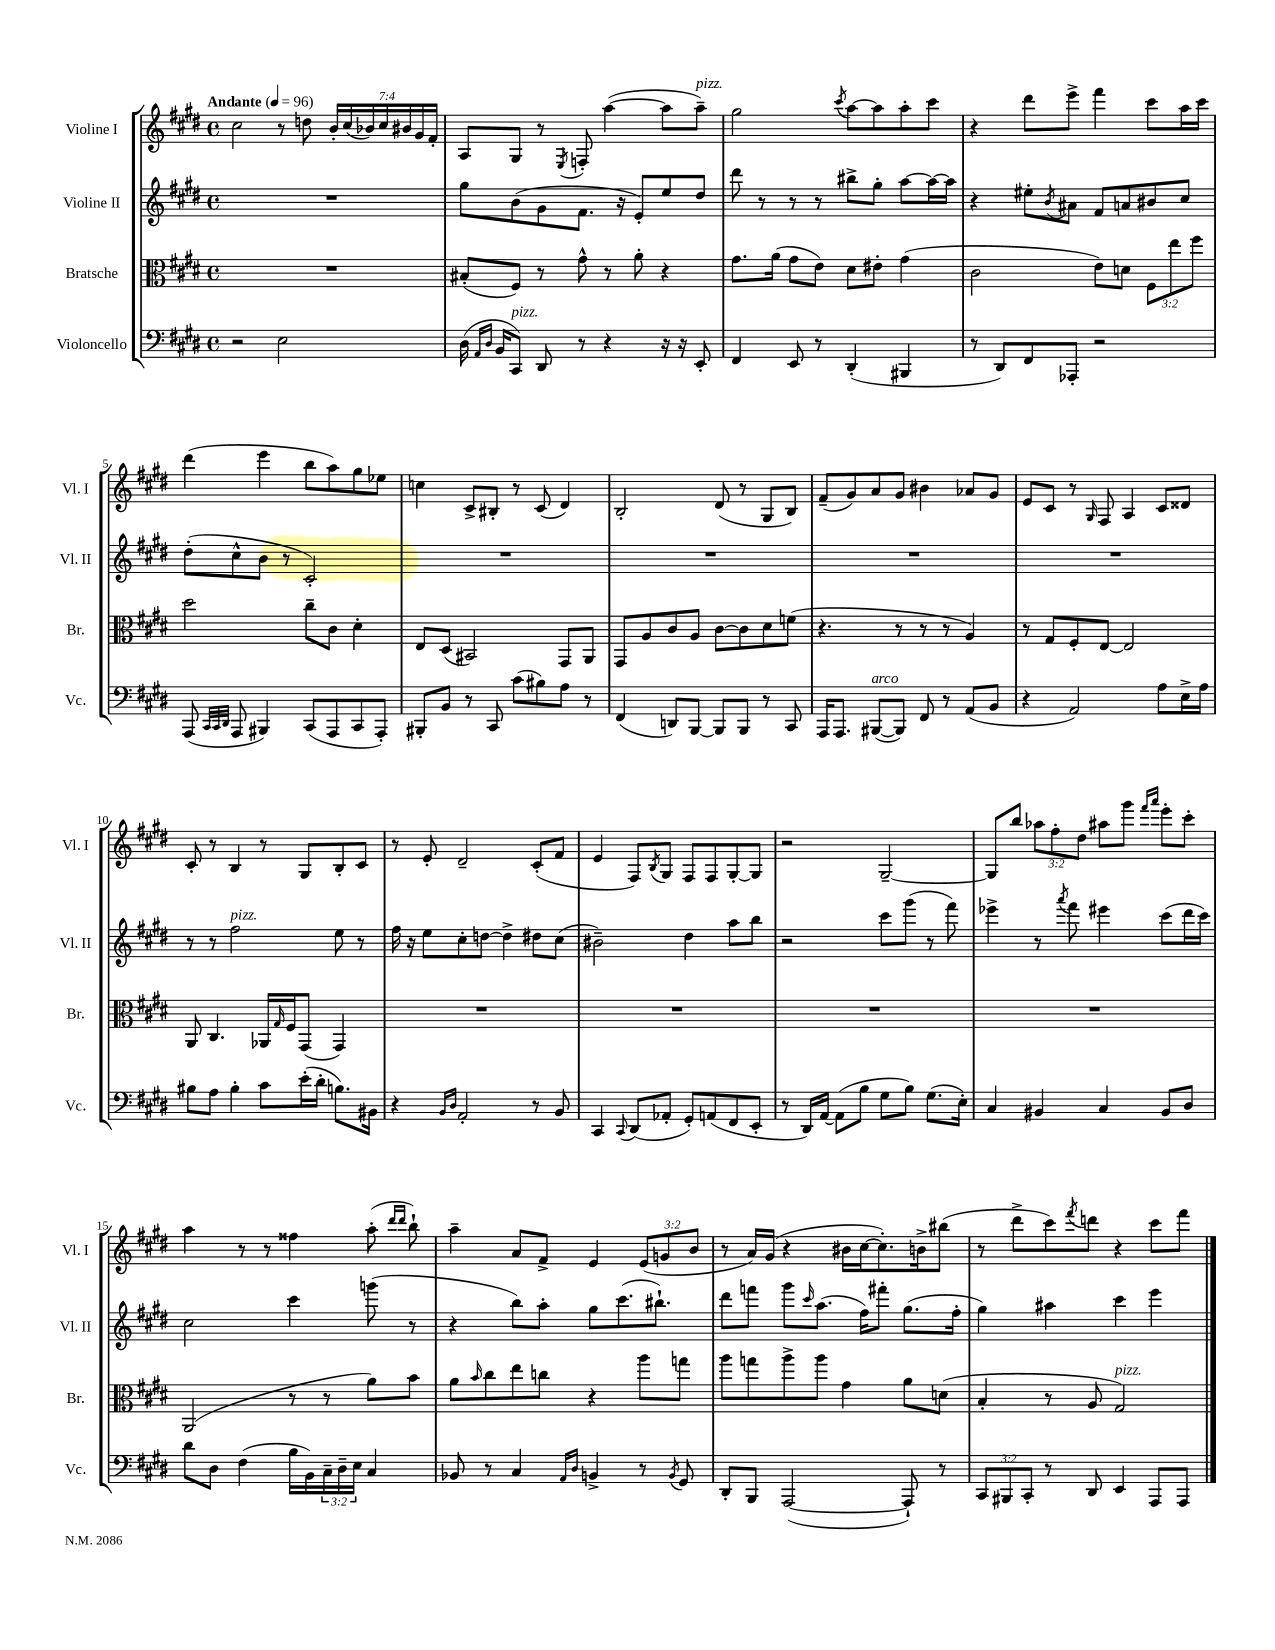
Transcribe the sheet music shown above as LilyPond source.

<<
\new StaffGroup <<
\new Staff = "s0" \with { instrumentName = "Violine I" shortInstrumentName = "Vl. I" } {
    \clef treble \key e \major \defaultTimeSignature \time 4/4 \override Staff.TupletNumber.text = #tuplet-number::calc-fraction-text \tempo "Andante" 4 = 96
    cis''2 r8 d''8 \tuplet 7/4 { b'16-. cis''16( bes'16) cis''16 bis'16 gis'16 fis'16-. } |
    a8 gis8 r8 \acciaccatura { e8 } f8-. a''4~( a''8 a''8--^\markup { \italic "pizz." }) |
    gis''2 \acciaccatura { cis'''8 } a''8~ a''8 a''8-. cis'''8 |
    r4 dis'''8 e'''8-> fis'''4 cis'''8 a''16 cis'''16 |
    dis'''4( e'''4 b''8 a''8) gis''8 ees''8 |
    c''4 cis'8-> bis8-. r8 cis'8( dis'4) |
    b2-. dis'8( r8 gis8 b8) |
    fis'8--( gis'8) a'8 gis'8 bis'4 aes'8 gis'8 |
    e'8 cis'8 r8 \grace { gis16 } fis8 a4 cis'8 disis'8 |
    cis'8-. r8 b4 r8 gis8 b8-. cis'8 |
    r8 e'8-. dis'2-- cis'8-.( fis'8 |
    e'4 fis8) \acciaccatura { b8 } gis8 fis8 fis8 gis8~-. gis8 |
    r2 gis2~-- |
    gis8 b''8 \tuplet 3/2 { aes''8 fis''8-. dis''8 } ais''8 gis'''8 \grace { fis'''16 a'''16 } e'''8-. cis'''8-. |
    a''4 r8 r8 fisis''4 a''8-.( \grace { dis'''16 dis'''16 } b''8-!) |
    a''4-- a'8 fis'8-> e'4 \tuplet 3/2 { e'8( g'8 b'8 } |
    r8 a'16) gis'16( r4 bis'16 cis''16~ cis''8.-.) b'16-> bis''8( |
    r8 dis'''8-> cis'''8) \acciaccatura { fis'''8 } d'''8 r4 cis'''8 fis'''8 \bar "|." |
}
\new Staff = "s1" \with { instrumentName = "Violine II" shortInstrumentName = "Vl. II" } {
    \clef treble \key e \major \defaultTimeSignature \time 4/4
    R1 |
    gis''8 b'8( gis'8 fis'8. r16 e'8-.) e''8 dis''8 |
    dis'''8 r8 r8 r8 bis''8-> gis''8-. a''8~ a''16~ a''16 |
    r4 eis''8-. \acciaccatura { b'8 } ais'8 fis'8 a'8 bis'8 cis''8 |
    dis''8-.( cis''8-^ b'8 r8 cis'2-.) |
    R1 |
    R1 |
    R1 |
    R1 |
    r8 r8 fis''2^\markup { \italic "pizz." } e''8 r8 |
    fis''16 r16 e''8 cis''8-. d''8~ d''4-> dis''8 cis''8( |
    bis'2--) dis''4 a''8 b''8 |
    r2 cis'''8 gis'''8( r8 fis'''8) |
    ees'''4-> r8 \acciaccatura { a'''8 } fis'''8 eis'''4 cis'''8( dis'''16 cis'''16) |
    cis''2 cis'''4 g'''8( r8 |
    r4 b''8) a''8-. gis''8 cis'''8.( bis''8.-!) |
    dis'''8 f'''8 gis'''8 \grace { cis'''16 } a''8.( fis''16) fis'''8-. gis''8.( fis''16-. |
    gis''4) ais''4 cis'''4 e'''4 \bar "|." |
}
\new Staff = "s2" \with { instrumentName = "Bratsche" shortInstrumentName = "Br." } {
    \clef alto \key e \major \defaultTimeSignature \time 4/4 \override Staff.TupletNumber.text = #tuplet-number::calc-fraction-text
    R1 |
    bis8-.( fis8) r8 gis'8-^ r8 a'8-. r4 |
    gis'8. a'16( gis'8 e'8) dis'8 eis'8-. gis'4( |
    cis'2 e'8) d'8 \tuplet 3/2 { fis8 e''8 fis''8 } |
    dis''2 cis''8-- cis'8 dis'4-. |
    e8 dis8( bis,2) gis,8 a,8 |
    gis,8 a8 cis'8 a8 cis'8~ cis'8 dis'8 f'8( |
    r4. r8 r8 r8 a4) |
    r8 gis8 fis8-. e8~ e2 |
    a,8 cis4. aes,16 \grace { gis16 } fis16 gis,8( gis,4) |
    R1 |
    R1 |
    R1 |
    R1 |
    a,2( r8 r8 a'8) b'8 |
    a'8 \grace { b'16 } cis''8 e''8 c''8 r4 a''8 g''8 |
    a''8 g''8 a''8-> a''8 gis'4 a'8 d'8( |
    b4-. r8 a8 gis2^\markup { \italic "pizz." }) \bar "|." |
}
\new Staff = "s3" \with { instrumentName = "Violoncello" shortInstrumentName = "Vc." } {
    \clef bass \key e \major \defaultTimeSignature \time 4/4 \override Staff.TupletNumber.text = #tuplet-number::calc-fraction-text
    r2 e2 |
    dis16( \grace { a,16 dis16 } b,16 cis,8^\markup { \italic "pizz." }) dis,8 r8 r4 r16 r16 e,8-. |
    fis,4 e,8 r8 dis,4-.( bis,,4 |
    r8 dis,8) fis,8 aes,,8-. r2 |
    a,,8( \grace { cis,32 cis,32 dis,32 } a,,8 bis,,4) cis,8( a,,8 cis,8 a,,8-.) |
    bis,,8-. b,8 r8 cis,8 cis'8( bis8) a8 r8 |
    fis,4( d,8) b,,8~ b,,8 b,,8 r8 cis,8 |
    a,,16 a,,8. bis,,8~^\markup { \italic "arco" }( bis,,8) fis,8 r8 a,8( b,8 |
    r4 a,2) a8 e16-> a16 |
    bis8 a8 bis4-. cis'8 e'16-.( dis'16-. b8.) bis,16 |
    r4 \grace { b,16 dis16 } a,2-. r8 b,8 |
    cis,4 \appoggiatura { cis,8 } dis,8( aes,8-. gis,8-.) a,8( fis,8 e,8-. |
    r8 dis,16) a,16~ a,8( b8 gis8 b8) gis8.( e16-.) |
    cis4 bis,4 cis4 bis,8 dis8 |
    dis'8 dis8 fis4( b16 b,16) \tuplet 3/2 { cis16-- dis16-- e16 } cis4 |
    bes,8 r8 cis4 \grace { a,16 dis16 } b,4-> r8 \acciaccatura { b,8 } gis,8 |
    dis,8-. b,,8 a,,2~( a,,8-!) r8 |
    \tuplet 3/2 { cis,8 bis,,8 cis,8-. } r8 dis,8 e,4 a,,8 a,,8 \bar "|." |
}
>>
>>
